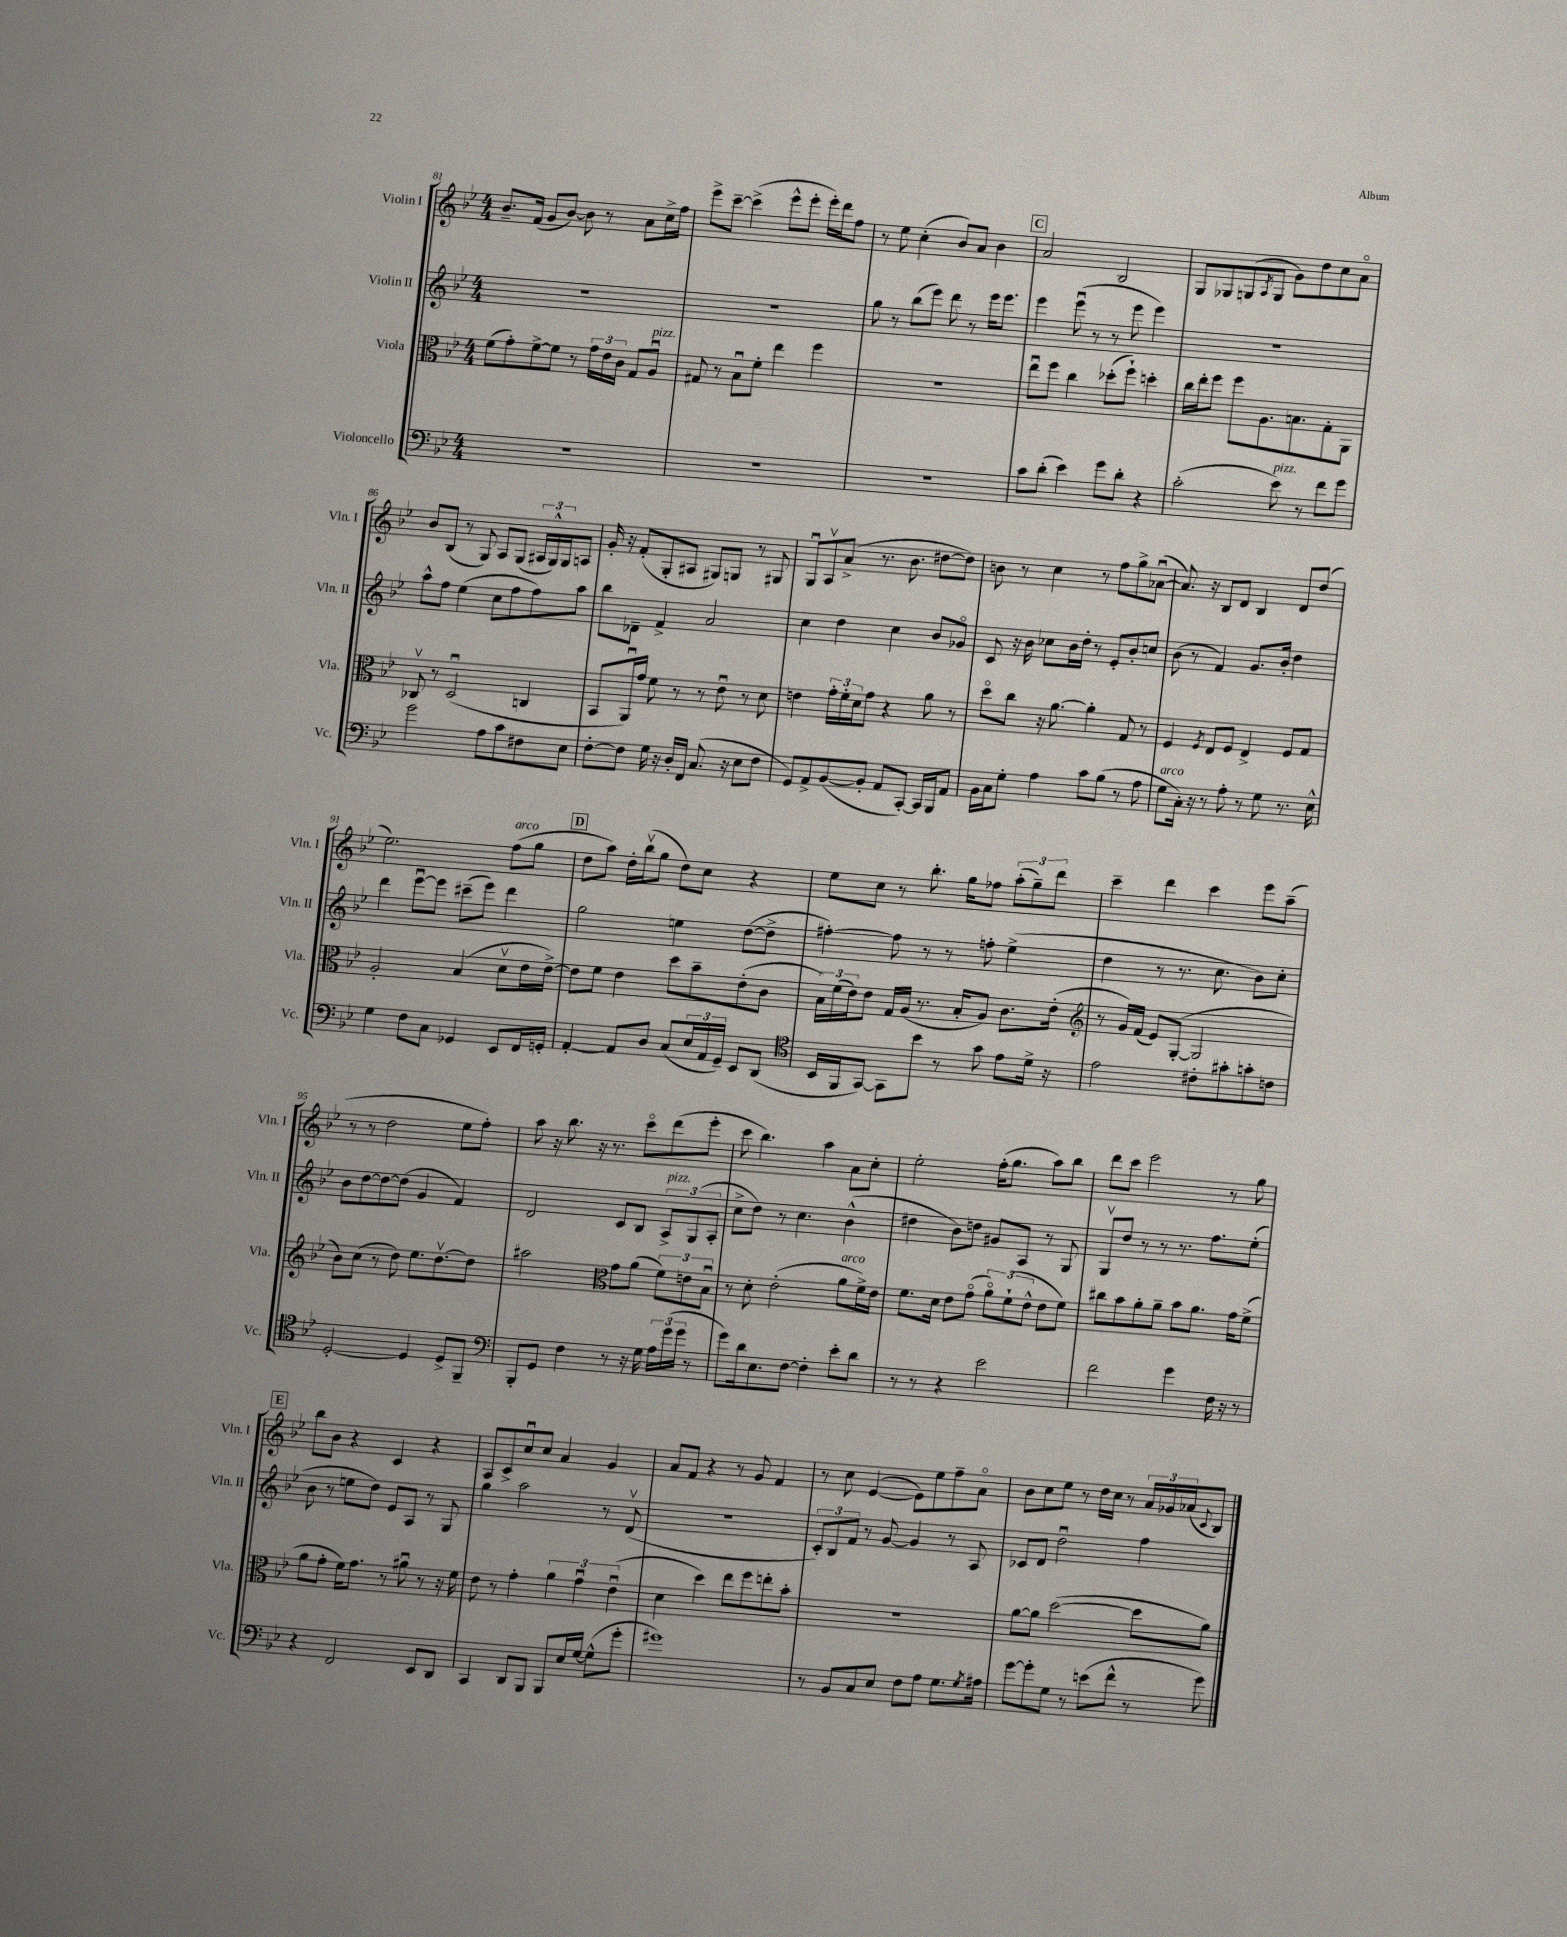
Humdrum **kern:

**kern	**kern	**kern	**kern
*staff4	*staff3	*staff2	*staff1
*clefF4	*clefC3	*clefG2	*clefG2
*k[b-e-]	*k[b-e-]	*k[b-e-]	*k[b-e-]
*M4/4	*M4/4	*M4/4	*M4/4
1r	(8f	1r	8.b-~
.	8g')	.	.
.	.	.	(16f
.	[8f^	.	8g
.	8f]	.	[8b-)
.	8r	.	8b-]
.	24g	.	8r
.	24e-	.	.
.	24c	.	.
.	8G	.	8a
.	8Au	.	16cc^
.	.	.	16ff
=	=	=	=
1r	8G#	1r	8eee-^
.	8r	.	[8ccc~
.	8B-u	.	(4ccc^]
.	8f'	.	.
.	4ee-	.	8eee-^^
.	.	.	8eee-'
.	4ff	.	16eee-')
.	.	.	16ddd
.	.	.	8ff
=	=	=	=
1r	1r	8gg	8r
.	.	8r	8ee-
.	.	(8bb-	(4cc'
.	.	8eee-)	.
.	.	8ddd	8b-)
.	.	8r	8a
.	.	16eee-	4b-
.	.	8.eee-	.
=	=	=	=
8c	8ee-u	4eee-	2a
(8d'	8ff	.	.
4e-)	4cc	(8eee-u	.
.	.	8r	.
8g	(8dd-'	8r	2B-
8d'	8ff`)	8eee-	.
4r	4dd'	4eee-)	.
=	=	=	=
(2c'	16cc	1r	8G
.	16ee-'	.	.
.	8ff	.	8G-
.	8ff	.	(8G
.	.	.	8qA
.	8.A	.	8G
8e-)	.	.	8g)
.	8.B	.	.
8r	.	.	8dd
8f	8G'	.	8cc
8g	8AA	.	8ao
=	=	=	=
2g	8C-v	8aa^^	8b-
.	8r	8ff	(8B-
.	(2Du	(4ee-	8r
.	.	.	8G)
8A	.	8cc	8A
8c	.	8ff	(8G
8F#	4C	8ff)	24A#
.	.	.	24G^^)
.	.	.	24G
8E-	.	8aa	8A
=	=	=	=
[8F'	8BB-	8bb-	16g'
.	.	.	16r
8F]	16AAu)	8d-~	(8f'
.	16g	.	.
16G	8f	4f^	8G'
16r	.	.	.
16D'	8r	.	8A#
16FF	.	.	.
(8.C	8r	2a	8G#)
.	8e-u	.	8G
16r	.	.	.
8E-	8r	.	8r
8F	8d	.	8G#
=	=	=	=
8GG)	4e	4cc	8Gu
8AA^	.	.	8Av
([8BB-	24g'	4dd	(8a^
.	24f'	.	.
.	24d	.	.
8BB-']	8g	.	8.r
8AA	4r	4cc	.
.	.	.	8.b-
[8CC')	.	.	.
16CC]	8a	8b-	[8dd#
16BBB-	.	.	.
8AA	8r	8g-o	8dd#])
=	=	=	=
16BB-	8ddo	8c	8b
16C	.	.	.
8G'	8cc	16r	8r
.	.	16b-	.
4A	16r	8cc-	4cc
.	[8.a	.	.
.	.	16b-	.
.	.	16dd'	.
8c	4a']	8r	8r
(8B-	.	8e-'	8ff
8r	8G	8b-'	8gg^
8A	8r	8cc	([8a-u
=	=	=	=
8G	4F	(8b-	8.a-])
16C')	.	8r	.
16r	.	.	16r
.	8qF	.	.
8r	8E-	4f)	8B-
8A'	8F	.	8d
8r	4E-^	8.g	4B-
8G	.	.	.
.	.	16b-'	.
8.r	8F	4dd	8d
.	8G	.	(8dd
16E-^^	.	.	.
=	=	=	=
4G	2A'	4ddd	2.ee-)
8F	.	[8eee-u	.
8C	.	8eee-]	.
4GG-	(4B-	(8ccc#~	.
.	.	8eee-)	.
8EE-	8dv	4ddd	(8ff
16FF	16e-	.	8gg
16GG'	[16e-^)	.	.
=	=	=	=
[4AA'	8e-]	2gg	8dd
.	8f	.	8aa)
8AA]	4e-	.	16dd'
.	.	.	(16bb-v
8D	.	.	8gg
(8C	8dd	4ee	8dd)
24E-	8b-~	.	8cc
24AA	.	.	.
24GG~)	.	.	.
8EE-	(8e-'	([8dd	4r
(8DD	8c	8dd^]	.
=	=	=	=
*clefC4	*	*	*
16BB-	24B-)	[4ff#')	8ee-
.	(24f	.	.
16FF	.	.	.
.	24e-)	.	.
[8GG)	8e-	.	8cc
8GG]	16G	8ff#]	8r
.	(16A	.	.
8b-	8.r	8r	8.bb-'
8r	.	8r	.
.	16B-'	.	16gg
8g	8A)	8ff'	8ff-
8e-	8.c	(4ee-^	(12aa'
.	.	.	12gg~)
16d^	.	.	.
.	.	.	12ddd
16r	(16e-'	.	.
=	=	=	=
*	*clefG2	*	*
2e-	8r	4dd	4ccc~
.	16g)	.	.
.	(16f	.	.
.	8e-)	8r	4ddd
.	([8G'	8.r	.
8c#'	2G]	.	4ccc
.	.	8.cc	.
8g#'	.	.	.
8g'	.	8b-)	8eee-
8c	.	8cc'	(8aa~
=	=	=	=
[2D'	8b-)	8b-	8r
.	(8cc	[8dd	8r
.	8r	8dd_	2dd
.	8dd)	(8dd]	.
4D]	8.ee-	4g	.
.	[8.ddv	.	.
8D^	.	4f)	8ee-
8FF~	8dd]	.	8ff')
=	=	=	=
*clefF4	*	*	*
8BBB-'	2aa#	2d	8aa
8GG	.	.	16r
.	.	.	8.bb-
4F	.	.	.
.	.	.	16r
.	.	.	8.r
*	*clefC3	*	*
8r	8g	8c	.
16r	(8a	8B-	8ccco
16G	.	.	.
24A	12f)	12A^	(8ddd
(24g	.	.	.
24g	12e	(12G	.
8r	.	.	8eee-'
.	12B-u	12A'	.
=	=	=	=
8g)	8r	8cc^	8ccc
16d	8d'	8dd)	4.bb-)
8.E-	.	.	.
.	(2e-'	8r	.
[8F	.	4.cc	.
4F']	.	.	4aa
8e-'	8a	(4b-^^	8a
8d	16f^)	.	8cc'
.	16e-	.	.
=	=	=	=
8r	8.f	4dd#	2ee-'
8r	.	.	.
.	16d	.	.
4r	8e-	8b-)	.
.	(8go	8dd	.
2e-	12ao)	8g#	(16ff'
.	.	.	8.gg
.	(12f`	.	.
.	.	8A	.
.	12e-^^	.	.
.	8e-	8r	8aa)
.	8f)	8G	8bb-
=	=	=	=
2f	8cc#	8Gv	8ddd
.	8b-	8dd	8ccc
.	8a'	8r	2eee-
.	8a~	8r	.
4g	8b-	8.r	.
.	8.a	.	.
.	.	8.ff	.
16F	.	.	8r
16r	16g	.	.
8r	(8f^	(8ee-'	8gg
=	=	=	=
4r	8a	8b-	8bb-
.	8g'	8r	8b-
2FF	16f)	8ee	4r
.	8.g	.	.
.	.	8dd)	.
.	8r	8e-	4c
.	8a#u	8A	.
8EE-	8r	8r	4r
8DD	16r	8G	.
.	16f	.	.
=	=	=	=
4CC	8e-	4gg	8A
.	8r	.	8c^
8DD	4g'	2aa	8ccu
8BBB-	.	.	8cc
8BBB-	6a	.	4a
16E-	.	.	.
.	6gu	.	.
[16G	.	.	.
(8G^^]	.	8r	4g
.	(6e-u	.	.
8g'	.	(8dv	.
=	=	=	=
1g#)	4d	1r	8a
.	.	.	8f
.	4dd)	.	4r
.	8ee-	.	8r
.	8ff	.	8g
.	8ee'	.	4f
.	8b-'	.	.
=	=	=	=
8r	1r	12c')	8r
.	.	12B-	.
8BB-	.	.	8cc
.	.	12f	.
8C	.	8r	([4e-
8E-	.	[8g	.
8F	.	4g]	8e-])
8A	.	.	8ee-
8.G	.	8r	8ff~
.	.	8A	8ao
8qG	.	.	.
16A#	.	.	.
=	=	=	=
[8g	[8a	8c-	8b-
8g']	8a]	8d	8cc
8G	([2dd	2ddu	8ee-
8r	.	.	8r
(8e	.	.	16dd
.	.	.	16cc
8f^^	.	.	8r
8r	8dd]	4ff	24a
.	.	.	24g-
.	.	.	(24a-
.	.	.	8qqc
8g)	8a)	.	8B-)
==	==	==	==
*-	*-	*-	*-
